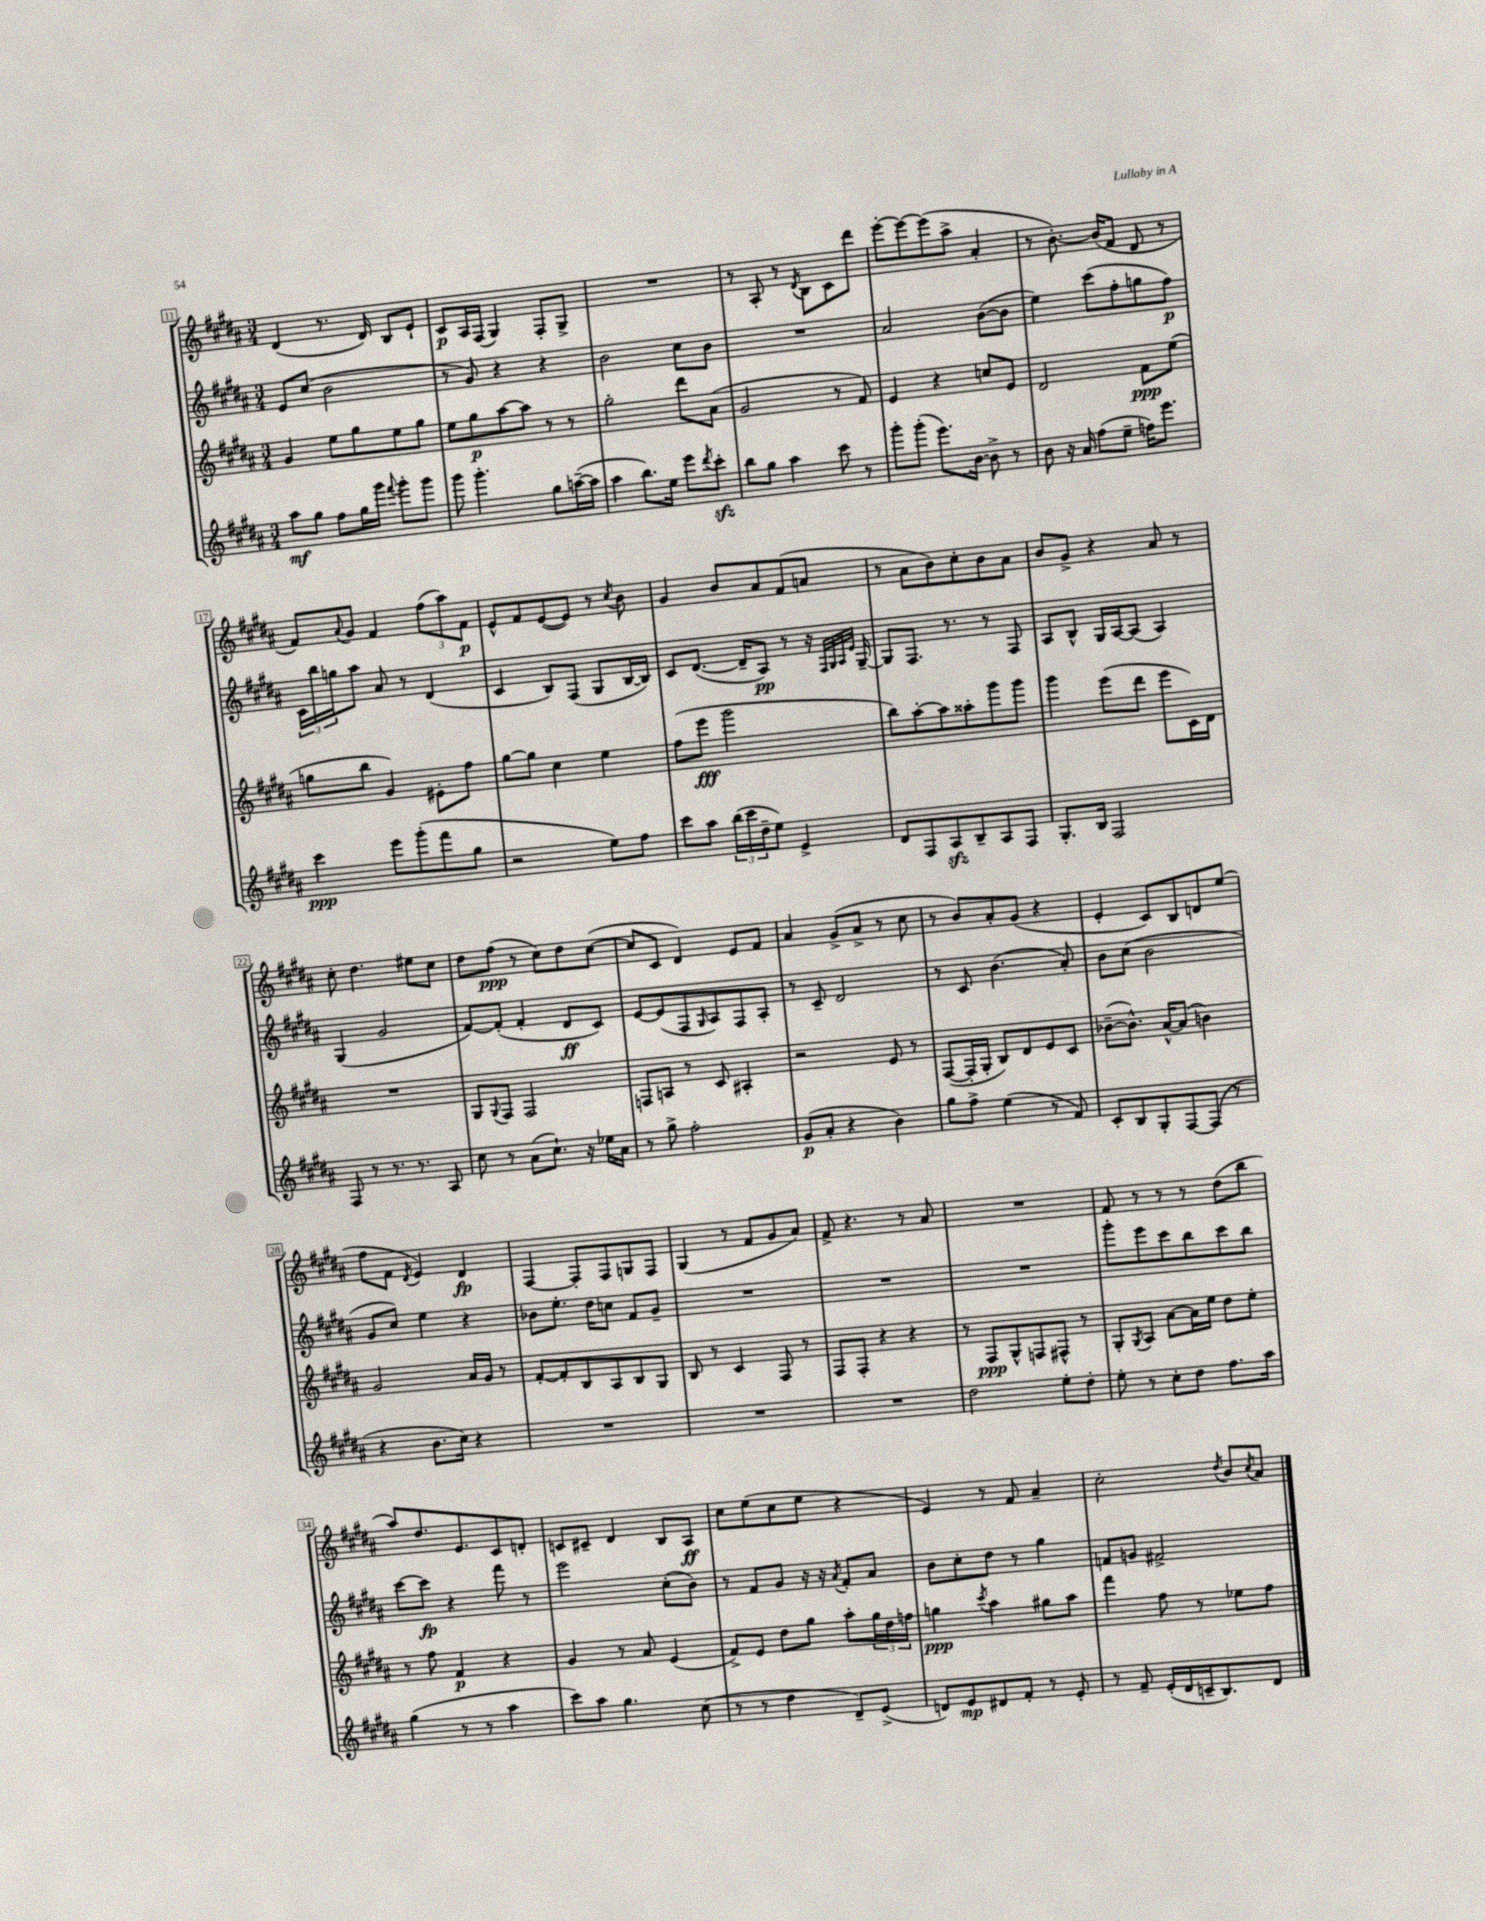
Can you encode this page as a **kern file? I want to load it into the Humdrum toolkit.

**kern	**kern	**kern	**kern
*staff4	*staff3	*staff2	*staff1
*clefG2	*clefG2	*clefG2	*clefG2
*k[f#c#g#d#a#]	*k[f#c#g#d#a#]	*k[f#c#g#d#a#]	*k[f#c#g#d#a#]
*M3/4	*M3/4	*M3/4	*M3/4
8aa#	4g#	8e	(4d#
8gg#	.	(8cc#	.
8ff#	8ee	2b	8.r
16gg#	8gg#	.	.
16ggg#	.	.	16d#)
8qqfff#	.	.	.
8ggg#'	8ee	.	8B
8ggg#	8gg#	.	8e`
=	=	=	=
8ggg#	8ee	8r	8c#
4.ggg#'	8gg#	8g#)	16A#
.	.	.	(16F#
.	[8aa#	4r	4G#)
.	8aa#]	.	.
8gg#	8r	4r	8F#'
([16aa~	8r	.	8G#^
16aa]	.	.	.
=	=	=	=
4aa#	2gg#'	2b	2.r
8.bb)	.	.	.
16ee	.	.	.
8eee	8ddd#	8cc#	.
8qddd#	.	.	.
8ccc#'	(8a#	8b	.
=	=	=	=
8bb	2g#	2.r	8r
8gg#	.	.	8A#'
4aa#	.	.	8r
.	.	.	8qd#
.	.	.	8B
8ccc#	8r	.	8c#
8r	8f#)	.	8ddd#
=	=	=	=
8ggg#'	4e	2a#	[8eee'
(8ggg#'	.	.	8eee_
8.eee)	4r	.	(8eee]
.	.	.	8aa#^
[16b	.	.	.
8b^]	8cc	([8b	4a#'
8r	8e	8b]	.
=	=	=	=
8b	2d#	4ee)	8r
16r	.	.	[8.b')
16a#	.	.	.
(8ff#	.	(8ccc#	.
.	.	.	(16b]
8ee~	.	8ff#'	8f#
16ff)	8f#	8gg	8d#
8.eee	.	.	.
.	(8ee	8ff#)	8r
=	=	=	=
4ccc#	8gg	24c#	8f#)
.	.	24bb	.
.	.	24gg	.
.	.	.	8qqa#
.	8bb	8aa#	8g#
8eee	4g#)	8a#	4f#
(8ggg#'	.	8r	.
8fff#	8e#'	(4d#	(12ff#
.	.	.	12aa#)
8gg#	8ff#	.	.
.	.	.	12f#
=	=	=	=
2r	[8gg#	4c#	8e^^
.	8gg#]	.	8f#
.	4cc#	8B)	([8e
.	.	(8F#	8e])
8ee)	4ee	8G#	8r
.	.	.	8qcc#
8ff#	.	[16B	8b
.	.	16B])	.
=	=	=	=
8ccc#	(8ff#	8c#	4g#
8aa#	8eee	([8.d#	.
(24bb	2ggg#	.	8b
24ccc#	.	.	.
.	.	16d#~]	.
24dd#~	.	.	.
8ee)	.	8A#)	8a#
4e^	.	8r	(8f#
.	.	16r	8a
.	.	32qqF#	.
.	.	32qqG#	.
.	.	32qqA#	.
.	.	32qqe	.
.	.	[16G#~	.
=	=	=	=
8d#	8bb)	8G#]	8r
8F#	[8aa#'	8.F#	8a#
8A#	8aa#]	.	8b)
.	.	8.r	.
8B~	8aa##'	.	8cc#'
8A#	8ggg#	8r	8b
8F#	8ggg#	8F#	8a#
=	=	=	=
8.G#'	4ggg#	8A#	8b
.	.	8B^^	8g#^
16B	.	.	.
2F#	(8eee	16G#	4r
.	.	[16A#	.
.	8ddd#	(8A#]	.
.	8eee	4A#)	8a#
.	16c#)	.	8r
.	16d#	.	.
=	=	=	=
8F#	2.r	(4G#	8cc#'
8r	.	.	4.dd#
8.r	.	2g#	.
8.r	.	.	.
.	.	.	8ee#
8A#	.	.	8cc#
=	=	=	=
8cc#	8G#	[8f#)	8dd#
.	8qqG#	.	.
8r	8F#	(8f#']	(8ff#
(8a#	2F#	4f#'	8r
8.cc#`)	.	.	8cc#)
.	.	8d#	8dd#
16r	.	.	.
16ee-	.	8c#)	([8cc#
16a#	.	.	.
=	=	=	=
8r	8F	[8e	8cc#]
8gg#^	8A	(8e]	8c#
2ff#'	8r	8F#	4d#)
.	.	16qqG#	.
.	8c#	8A#)	.
.	4A#'	8F#	8e
.	.	8A#'	8f#
=	=	=	=
(8g#	2r	8r	4a#
8a#'	.	8c#~	.
4r	.	2d#	(8g#^
.	.	.	8a#^
4b)	8e	.	8r
.	8r	.	8cc#
=	=	=	=
8gg#	([8F#	8r	8r
8ff#^	16F#']	8c#	8b)
.	16G#'	.	.
(4ee	8B)	(4.b	8a#'
.	8d#	.	(8g#
8r	8e	.	4r
8f#)	8c#	8a#')	.
=	=	=	=
8c#'	([8b-~	8b	4e'
8B	8.b-^^])	(8cc#	.
8G#'	.	2b	8c#)
.	[16a#^^	.	.
[8F#	(8a#]	.	8B
(8F#]	4b)	.	8d
8r	.	.	(8ee
=	=	=	=
4r	2g#	8g#	8ff#
.	.	8cc#)	8f#
.	.	.	8qd#
8.b	.	4ee	4e)
16cc#)	.	.	.
4r	16a#	4r	4d#
.	16g#	.	.
.	8r	.	.
=	=	=	=
2.r	[8f#'	8b-	[4F#
.	8f#']	8.ee'	.
.	8B	.	8F#']
.	.	16dd#	.
.	8A#	8cc	8F#
.	8B	8f#	8G
.	8G#	8g#~	8F#
=	=	=	=
2.r	8B	2.r	(4G#
.	8r	.	.
.	4c#	.	8r
.	.	.	8f#
.	8F#	.	8g#
.	8r	.	8a#)
=	=	=	=
2.r	8F#	2.r	8f#^
.	8F#'	.	4.r
.	4r	.	.
.	4r	.	8r
.	.	.	8a#
=	=	=	=
2dd#	8r	2.r	2.r
.	8F#	.	.
.	8G#^^	.	.
.	8F	.	.
8ee'	8F#^^	.	.
8dd#'	8r	.	.
=	=	=	=
8ee'	8G#'	8ggg#'	8f#
.	8qG#	.	.
8r	8A#	8eee	8r
8cc#'	[8a#	8ccc#	8r
8dd#	16a#]	8bb	8r
.	16ee	.	.
8.ff#	8dd#	8ccc#	(8dd#
.	8ee'	8bb	8bb
16aa#	.	.	.
=	=	=	=
(4gg#	8r	[8ccc#	8aa#)
.	8ff#	8ccc#]	8.dd#
8r	4f#	4r	.
.	.	.	8.e
8r	.	.	.
4aa#	4r	8fff#	8c#
.	.	8r	8d'
=	=	=	=
8ccc#)	4g#	2eee	8c
8aa#	.	.	8c#~
4.gg#	8r	.	4d#
.	8a#	.	.
.	(4e	(8cc#'	8B
(8cc#	.	8b)	8A#
=	=	=	=
8r	8f#^)	8r	8cc#
8r	8e	8f#	(8ee
4dd#	8dd#	8g#	8cc#
.	8gg#	16r	8ee
.	.	16r	.
.	.	8qa#	.
8d#~)	8aa#'	8f#'	4r
(8e^	24gg#	8a#	.
.	24dd#	.	.
.	24ff	.	.
=	=	=	=
8d)	4gg	8b	4e)
8e	.	8cc#'	.
.	8qccc#	.	.
8d#	4aa#	8dd#	8r
8f#'	.	8r	8f#
8r	8gg#	4gg#	4a#~
8e'	8aa#	.	.
=	=	=	=
8r	4fff#	8f	2cc#'
8f#~	.	8g	.
(16e'	8ff#	2f#^	.
16d#	.	.	.
16c~	8r	.	.
8.B)	.	.	.
.	.	.	8qdd#
.	8ee-	.	8b
.	.	.	8qcc#
8d#	8ff#	.	8a#
==	==	==	==
*-	*-	*-	*-
